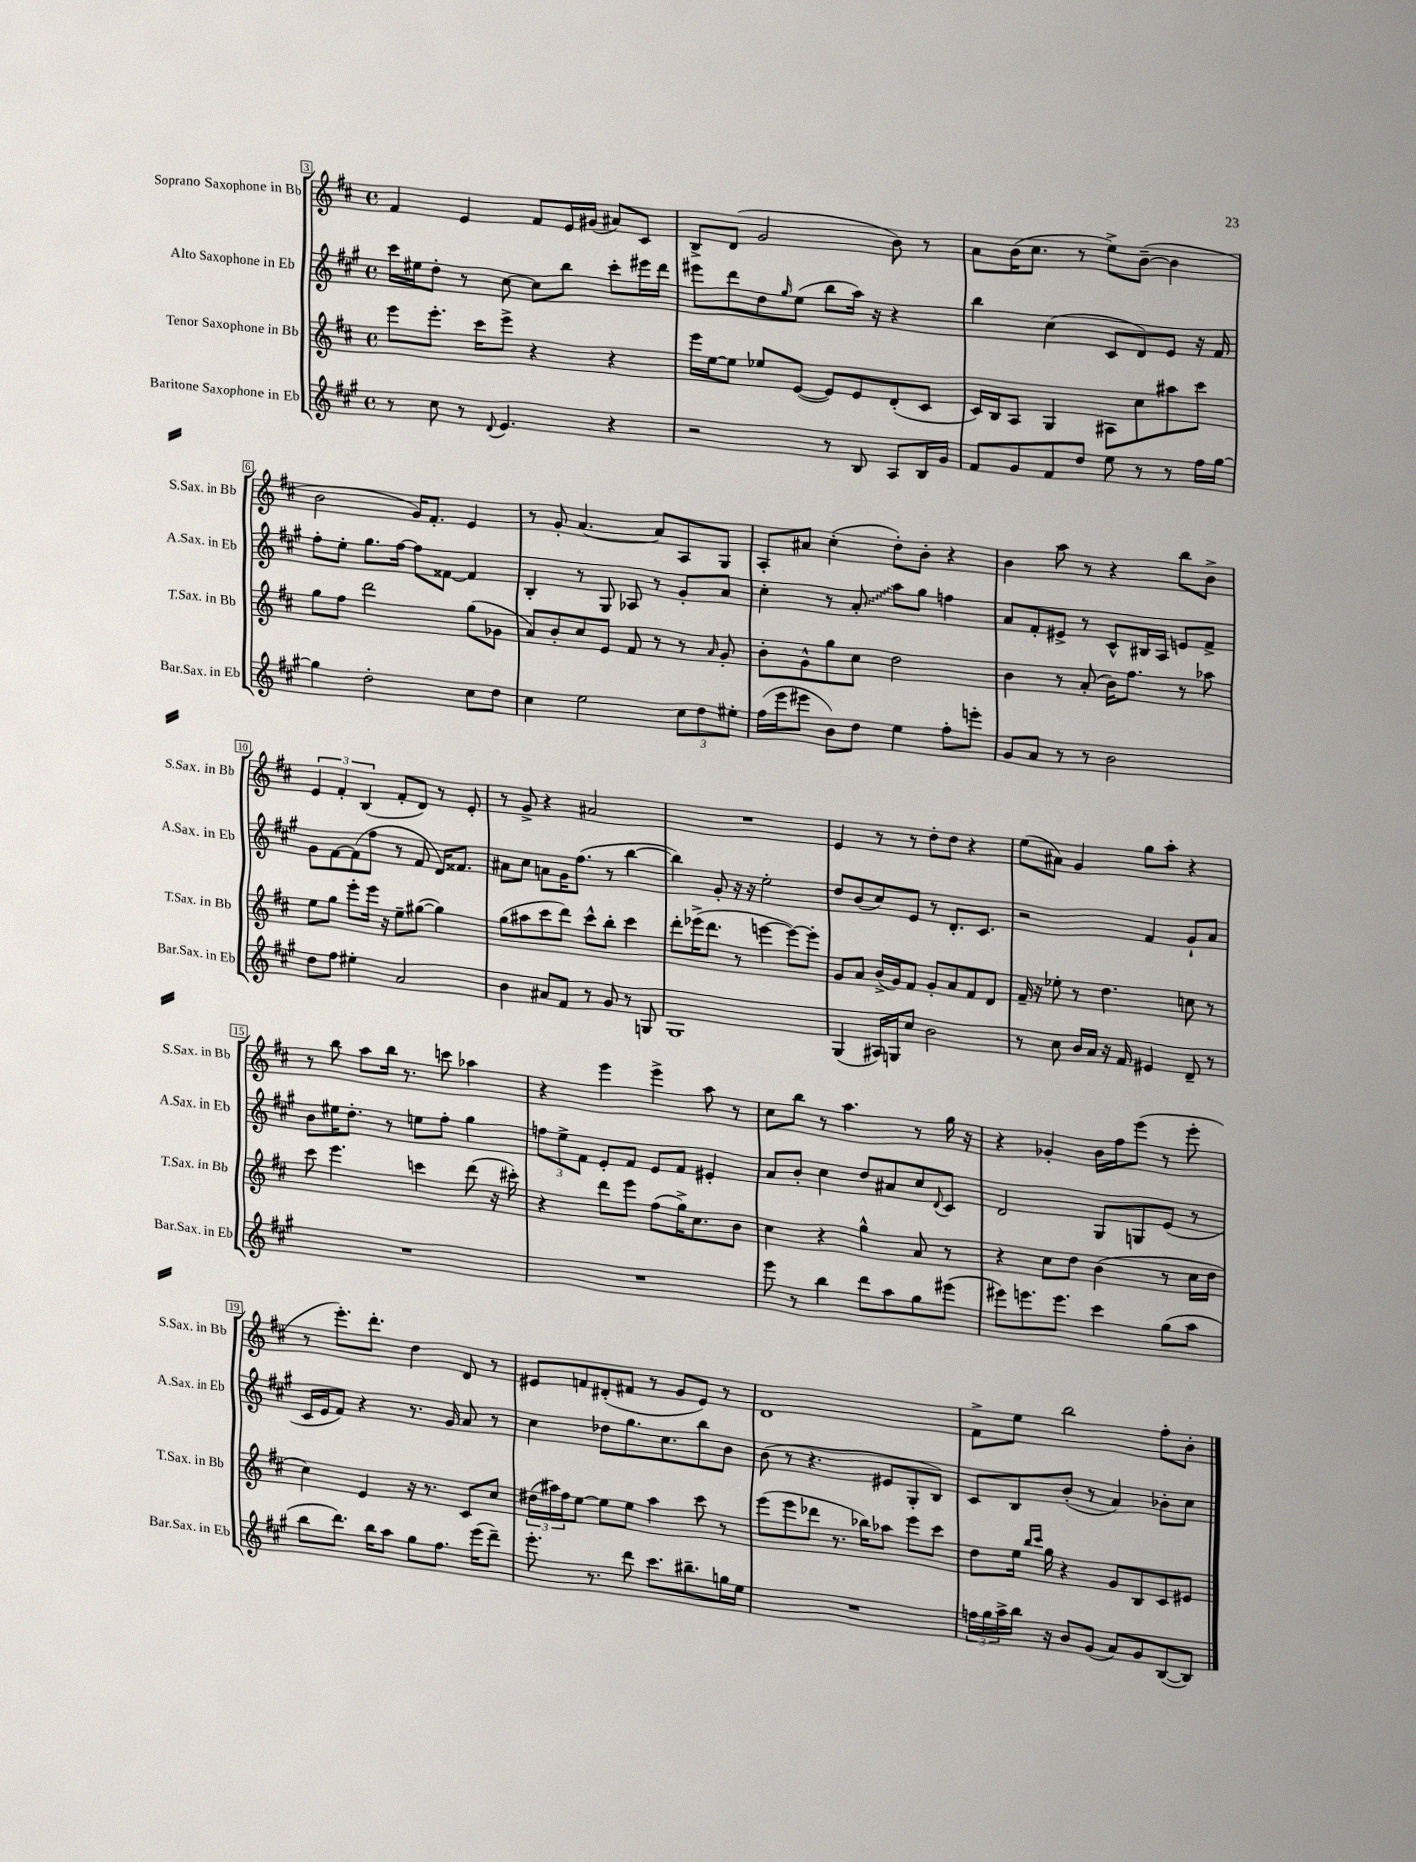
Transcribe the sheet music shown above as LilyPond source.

<<
\new StaffGroup <<
\new Staff = "s0" \with { instrumentName = "Soprano Saxophone in Bb" shortInstrumentName = "S.Sax. in Bb" } {
    \clef treble \key d \major \defaultTimeSignature \time 4/4
    fis'4 e'4 fis'8 e'16 gis'16( ais'8) cis'8 |
    b8-> d'8( g'2 b'8) r8 |
    a'8 b'16( cis''8. r8 e''8->) b'8~--( b'4 |
    b'2 g'16) fis'8.-. e'4 |
    r8 g'8-. a'4.~ a'8 a8 g8 |
    a8-. ais'8 cis''4-.( d''8-.) b'8-. r4 |
    b'4 a''8 r8 r4 b''8 b'8-> |
    \tuplet 3/2 { e'4 fis'4-. b4( } fis'8-. d'8) r8 e'8-. |
    r8 g'8-> r4 ais'2 |
    R1 |
    e'4 r8 r8 d''8-. d''8 r4 |
    e''8( ais'8) g'4 g''8 a''8-. r4 |
    r8 b''8 a''8 b''16 r8. c'''8 aes''4 |
    r4 e'''4 e'''4-> a''8 r8 |
    cis''8 b''8 r8 a''4. r8 g''16 r16 |
    r4 ges'4-. b'16 fis''16 e'''8( r8 e'''8-. |
    r8 e'''8.-.) d'''8.-. d''4 d'8 r8 |
    eis'8 f'8 dis'8-.( fis'8 r8 g'8 eis'8) r8 |
    d'1 |
    fis'8-> e''8 b''2 fis''8-. b'8-. \bar "|." |
}
\new Staff = "s1" \with { instrumentName = "Alto Saxophone in Eb" shortInstrumentName = "A.Sax. in Eb" } {
    \clef treble \key a \major \defaultTimeSignature \time 4/4
    cis'''16 eis''16 d''8-. r8 cis''8~ cis''8 b''8 cis'''8-. eis'''16 d'''16 |
    eis'''8 d'''8 d''8 \grace { gis''16 } e''8( b''8 a''16) r16 r4 |
    b''4 cis''4( cis'8 d'8) e'8 r16 fis'16 |
    fis''8-. e''8-. gis''8. fis''16~ fis''8 fisis'8~ fisis'4 |
    b4-. r8 gis8 aes8 r8 gis'8-. a'8 |
    cis''4-. r8 \once \override Glissando.style = #'zigzag a'8-.\glissando a''8 gis''8 f''4 |
    a'8 fis'8-. eis'8-> r8 cis'8-^ bis16 a16 e'8 fis'8-> |
    gis'8 fis'8~ fis'8( fis''8 r8 fis'8 d'16) fisis'8. |
    ais'8 cis''8 a'8 gis'16 fis''8.( r8 b''4~ |
    b''4) gis'8-. r16 r16 e''2-. |
    d''8 b'8( cis''8) e'8 r8 d'8.-. cis'8. |
    r2 fis'4 gis'8-! a'8 |
    b'8 eis''16 d''8.-. r8 e''8 fis''8-. gis''4 |
    \tuplet 3/2 { f''8 e''8-> fis'8 } e'8-. fis'8 e'8 fis'8 eis'4-. |
    a'8 b'8-. cis''4 d''8 ais'8 cis''8 \appoggiatura { d'8 } cis'8 |
    d'2 gis8 g8 e'8( r8 |
    cis'16 e'16 fis'8) r4 r8. gis'16 a'8 r8 |
    cis''4 des''8 gis''8. cis''8. b''8 b'8 |
    b'8( r8 r4. eis'8 gis8-. b8) |
    cis'8 b8 b'8-.( r8 a'4) bes'8-. cis''8 \bar "|." |
}
\new Staff = "s2" \with { instrumentName = "Tenor Saxophone in Bb" shortInstrumentName = "T.Sax. in Bb" } {
    \clef treble \key d \major \defaultTimeSignature \time 4/4
    e'''8 e'''8.-. cis'''16 e'''8-> r4 r4 |
    e'''16 e''16~ e''8 ees''8 e'8~( e'8) e'8 d'8-.( cis'8 |
    cis'16) b16 a8 g4 ais8 cis''8 ais''8 cis'''8 |
    g''8 fis''8 d'''2 g''8( ges'8 |
    a'8) b'8-. cis''8 e'8 fis'8 r8 r8 \grace { a'16 } g'8-. |
    b'8-. g'8-^ g''8 cis''8 d''2 |
    b'4 r8 a'8-.( b'16) fis''8. r8 aes''8 |
    e''8 g''8 e'''8-. e'''16 r16 e''8-- gis''8~( gis''4) |
    g''8( ais''8 cis'''8 d'''8) cis'''8-^ b''8-. cis'''4 |
    d'''8-. ees'''16->( d'''8. r8 e'''4~ e'''8~) e'''8-. |
    g'8 a'8 b'16->( g'16) fis'8 g'8-. a'8 fis'8 d'8 |
    fis'16-- r16 ees''8-. r8 d''4. c''8 r8 |
    cis'''8 e'''4. c'''4 d'''8( r16 cis'''16-.) |
    r4 d'''8 e'''8 fis''8( g''16->) cis''8. b'8 |
    cis''4 r4 g''4-^ a'8 r8 |
    r4 cis''8 d''8 b'4( r8 cis''16 d''16 |
    cis''4) e'4 r16 r8. cis'8 cis''8 |
    \tuplet 3/2 { dis''16( ais''16) fis''16 } e''8~ e''8 e''8 ais''4 cis'''8 r8 |
    e'''8( e'''8 des'''8 r8. bes''16) aes''8 e'''8 cis'''8 |
    d''8 e''16 \grace { b''16 cis'''16 } g''16 r4 g'8 b8 cis'8 eis'8 \bar "|." |
}
\new Staff = "s3" \with { instrumentName = "Baritone Saxophone in Eb" shortInstrumentName = "Bar.Sax. in Eb" } {
    \clef treble \key a \major \defaultTimeSignature \time 4/4
    r8 cis''8 r8 \appoggiatura { d'8 } e'4. r4 |
    r2 r8 b8 a8 b16 gis'16 |
    fis'8 gis'8 fis'8 d''8 e''8 r8 r8 fis''16 gis''16~ |
    gis''4 d''2-. cis''8 d''8 |
    cis''4 e''2 \tuplet 3/2 { cis''8 d''8 eis''8-. } |
    fis''16( e'''16 eis'''8 b'8) d''8 e''4 fis''8-. e'''8-. |
    gis'8 a'8 r8 r8 b'2 |
    d''8 fis''8 eis''4-. a'2 |
    b'4 ais'8 fis'8 r8 gis'8 r8 g8 |
    gis1 |
    gis4( ais16) g16 cis''8 b'2 |
    r8 cis''8 b'16 a'16 r16 fis'16 eis'4 d'8-- r8 |
    R1 |
    R1 |
    e'''8 r8 b''4 d'''8 a''8 gis''8 eis'''8( |
    eis'''8) e'''8. e'''8. cis'''4 gis''8( a''8 |
    b''8 d'''8.) b''16 a''8 gis''8 fis''8. e'''16( d'''8--) |
    e'''8.-. r8. d'''8 cis'''8. bis''8.-- g''16 e''16 |
    R1 |
    \tuplet 3/2 { f''16 gis''16 a''16-> } b''16 r16 b'8 gis'8( a'8) gis'8 b8~( b8) \bar "|." |
}
>>
>>
\layout { \context { \Score currentBarNumber = #3 \override BarNumber.stencil = #(make-stencil-boxer 0.1 0.3 ly:text-interface::print) } }
